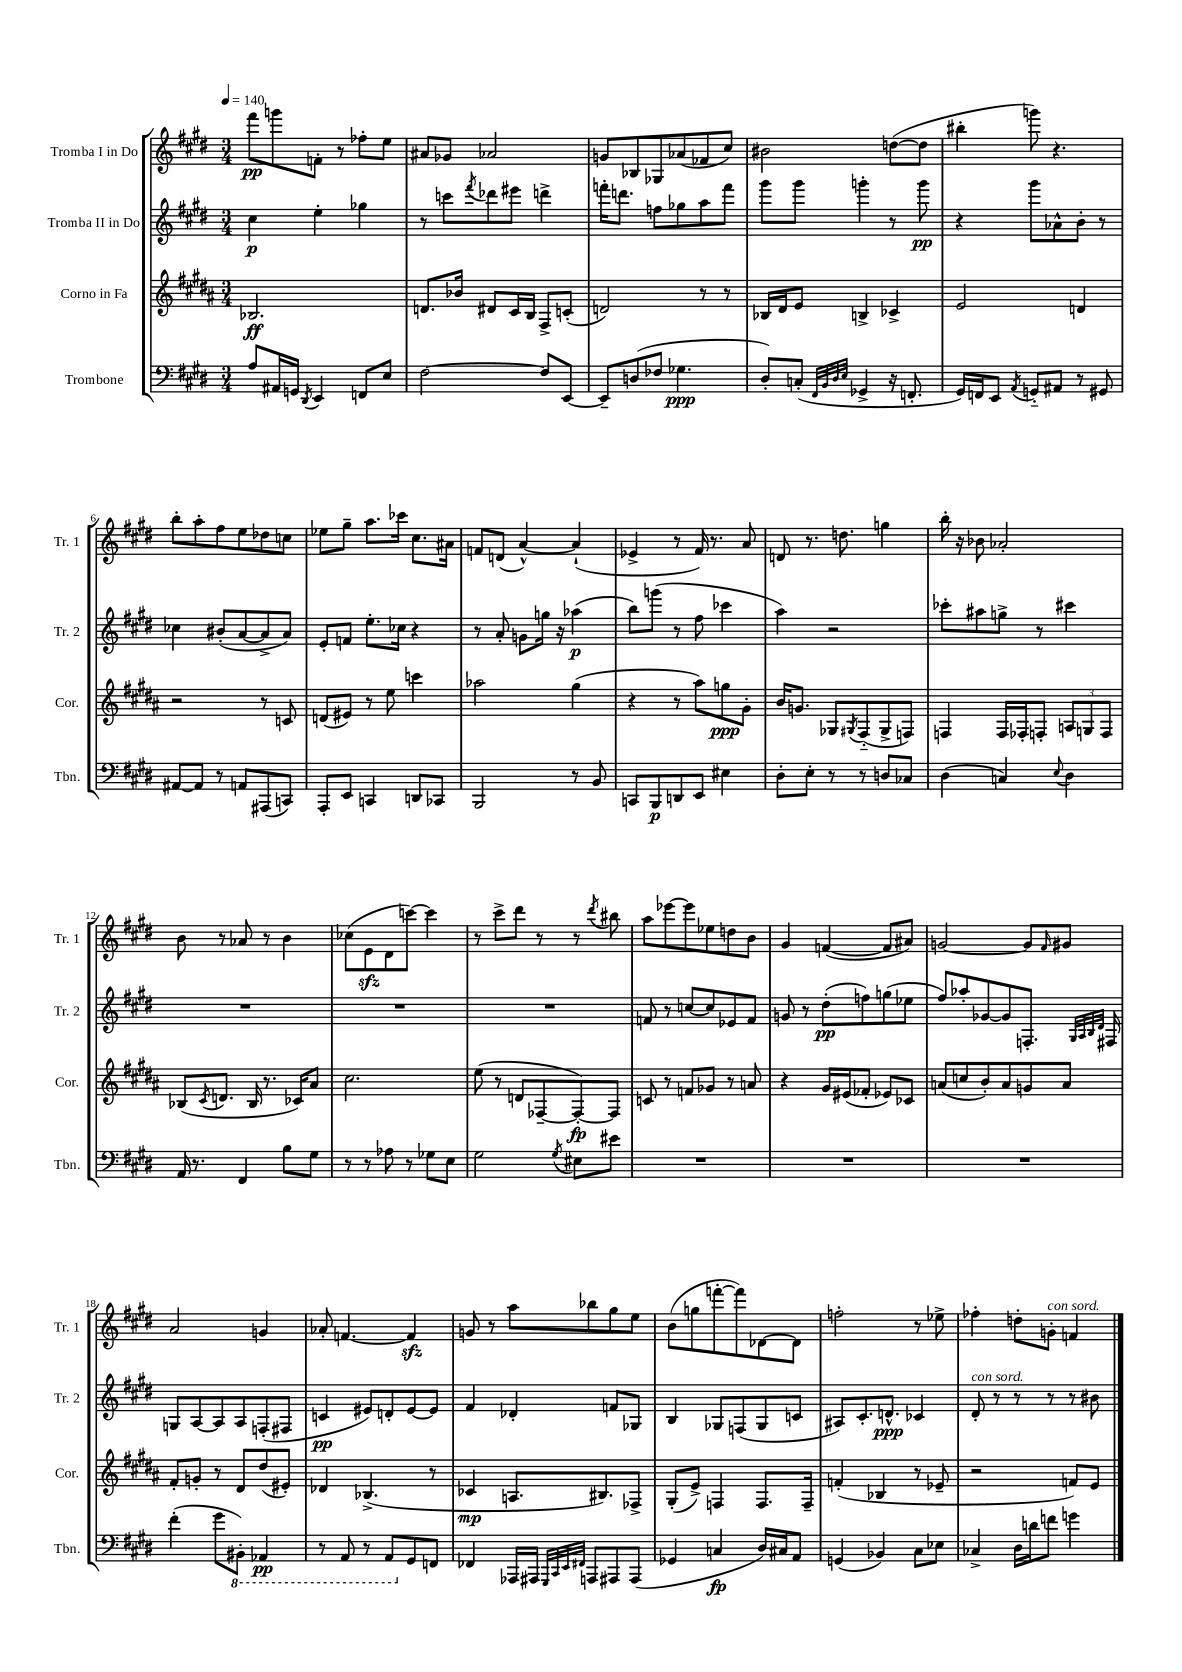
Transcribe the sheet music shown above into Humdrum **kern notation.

**kern	**dynam	**kern	**dynam	**kern	**dynam	**kern	**dynam
*part4	*part4	*part3	*part3	*part2	*part2	*part1	*part1
*staff4	*staff4	*staff3	*staff3	*staff2	*staff2	*staff1	*staff1
*I"Trombone	*	*I"Corno in Fa	*	*I"Tromba II in Do	*	*I"Tromba I in Do	*
*I'Tbn.	*	*I'Cor.	*	*I'Tr. 2	*	*I'Tr. 1	*
*clefF4	*	*clefG2	*	*clefG2	*	*clefG2	*
*k[f#c#g#d#]	*	*k[f#c#g#d#a#]	*	*k[f#c#g#d#]	*	*k[f#c#g#d#]	*
*M3/4	*	*M3/4	*	*M3/4	*	*M3/4	*
*MM140	*	*MM140	*	*MM140	*	*MM140	*
=1	=1	=1	=1	=1	=1	=1	=1
8A/L	.	2.B-X/	ff	4cc#\	p	8fff#\L	pp
16AA#X/L	.	.	.	.	.	8gggn\	.
16GGn/JJ	.	.	.	.	.	.	.
8qDD#/	.	.	.	.	.	.	.
4EE/	.	.	.	4ee'\	.	8fn'\J	.
.	.	.	.	.	.	8r	.
8FFn/L	.	.	.	4gg-X\	.	8ff-X'\L	.
8E/J	.	.	.	.	.	8ee\J	.
=2	=2	=2	=2	=2	=2	=2	=2
[2F#\	.	8.dn/L	.	8r	.	8a#X/L	.
.	.	.	.	8cccn\L	.	8g-X/J	.
.	.	16b-X/Jk	.	.	.	.	.
.	.	.	.	8qfff#/	.	.	.
.	.	8d#X/L	.	8ddd-X\	.	2a-X/	.
.	.	16c#/L	.	8eee#X\J	.	.	.
.	.	16B/JJ	.	.	.	.	.
8F#/L]	.	8F#^/L	.	4dddn^\	.	.	.
[8EE/J	.	(8cn'/J	.	.	.	.	.
=3	=3	=3	=3	=3	=3	=3	=3
8EE~/L]	.	2dn/)	.	16fffn'\KL	.	8gn/L	.
.	.	.	.	8.dddn\J	.	.	.
(8Dn/	.	.	.	.	.	8B-X/	.
8F-X/J	.	.	.	8ffn\L	.	8G-X/	.
4.G-X\	ppp	.	.	8gg-X\	.	(8a-X/	.
.	.	8r	.	8aa\	.	8f-X/	.
.	.	8r	.	8fff\J	.	8cc#/J)	.
=4	=4	=4	=4	=4	=4	=4	=4
8D#'/L)	.	16B-X/LL	.	8ggg#\L	.	2b#X\	.
.	.	16d#/J	.	.	.	.	.
(8Cn'/J	.	8e/J	.	8ggg#\J	.	.	.
32qqFF#/LLL	.	.	.	.	.	.	.
32qqBB/	.	.	.	.	.	.	.
32qqD#/	.	.	.	.	.	.	.
32qqE/JJJ	.	.	.	.	.	.	.
4GG-X^/	.	4Bn^/	.	4gggn'\	.	.	.
16r	.	4c-X^/	.	8r	.	([8ddn\L	.
8.FFn'/	.	.	.	.	.	.	.
.	.	.	.	8ggg\	pp	8dd\J]	.
=5	=5	=5	=5	=5	=5	=5	=5
16GG#/LL)	.	2e/	.	4r	.	4bb#X'\	.
16FFn/J	.	.	.	.	.	.	.
8EE/J	.	.	.	.	.	.	.
8qAA/	.	.	.	.	.	.	.
8GGn/L	.	.	.	8ggg#\L	.	8gggn\)	.
8AA#X/J	.	.	.	8a-X^^\	.	4.r	.
8r	.	4dn/	.	8b'\J	.	.	.
8GG#X/	.	.	.	8r	.	.	.
!!LO:LB:g=z
=6	=6	=6	=6	=6	=6	=6	=6
[8AA#X/L	.	2r	.	4cc-X\	.	8bb'\L	.
8AA#/J]	.	.	.	.	.	8aa'\	.
8r	.	.	.	(8b#X'/L	.	8ff#\	.
8AAn/L	.	.	.	[8a/	.	8ee\	.
(8AAA#X/	.	8r	.	8a^/]	.	8dd-X\	.
8CCn/J)	.	8cn/	.	8a/J)	.	8ccn\J	.
=7	=7	=7	=7	=7	=7	=7	=7
8AAA'/L	.	(8dn/L	.	8e'/L	.	8ee-X\L	.
8EE/J	.	8e#X/J)	.	8fn/J	.	8gg#~\J	.
4CCn/	.	8r	.	8.ee'\L	.	8.aa\L	.
.	.	8ee\	.	.	.	.	.
.	.	.	.	16cc-X\Jk	.	16ccc-X\Jk	.
8DDn/L	.	4cccn\	.	4r	.	8.cc#\L	.
8CC-X/J	.	.	.	.	.	.	.
.	.	.	.	.	.	16a#X\Jk	.
=8	=8	=8	=8	=8	=8	=8	=8
2BBB/	.	2aa-X\	.	8r	.	8fn/L	.
.	.	.	.	8a'/	.	(8dn/J	.
.	.	.	.	8gn\L	.	[4a^^/)	.
.	.	.	.	16ggn\Jk	.	.	.
.	.	.	.	16r	.	.	.
8r	.	(4gg#\	.	(4aa-X\	p	(4a`/]	.
8BB/	.	.	.	.	.	.	.
=9	=9	=9	=9	=9	=9	=9	=9
8CCn/L	.	4r	.	8bb\L)	.	4e-X^/	.
8BBB/	p	.	.	(8gggn\J	.	.	.
8DDn/	.	8r	.	8r	.	8r	.
8EE/J	.	8aa#\L)	.	8ff#\	.	16f#/)	.
.	.	.	.	.	.	8.r	.
4E#X\	.	8ggn\	ppp	4ccc-X\	.	.	.
.	.	8g#'\J	.	.	.	8a/	.
=10	=10	=10	=10	=10	=10	=10	=10
8D#'\L	.	16b/KL	.	4aa\)	.	8dn/	.
.	.	8.gn/J	.	.	.	.	.
8E'\J	.	.	.	.	.	8.r	.
8r	.	8G-X/L	.	2r	.	.	.
.	.	.	.	.	.	8.ddn\	.
.	.	8qG#X/	.	.	.	.	.
8r	.	(8F#/	.	.	.	.	.
8Dn/L	.	8G#^/	.	.	.	4ggn\	.
8C-X/J	.	8Fn/J)	.	.	.	.	.
=11	=11	=11	=11	=11	=11	=11	=11
(4D#\	.	4Fn/	.	8ccc-X'\L	.	16bb'\	.
.	.	.	.	.	.	16r	.
.	.	.	.	8aa#X\	.	8b-X\	.
4Cn/)	.	16F/LL	.	8ggn^\J	.	2a-X'/	.
.	.	16F-X'/J	.	.	.	.	.
.	.	8Fn'/J	.	8r	.	.	.
8qqE/	.	.	.	.	.	.	.
4D#\	.	12An/L	.	4ccc#X\	.	.	.
.	.	12Gn/	.	.	.	.	.
.	.	12F/J	.	.	.	.	.
!!LO:LB:g=z
=12	=12	=12	=12	=12	=12	=12	=12
16AA/	.	(8B-X/L	.	2.r	.	8b\	.
8.r	.	.	.	.	.	.	.
.	.	8qc#/	.	.	.	.	.
.	.	8.dn/J	.	.	.	8r	.
4FF#/	.	.	.	.	.	8a-X/	.
.	.	16B-/	.	.	.	.	.
.	.	8.r	.	.	.	8r	.
8B\L	.	.	.	.	.	4b\	.
.	.	16c-X/KL)	.	.	.	.	.
8G#\J	.	8a#/J	.	.	.	.	.
=13	=13	=13	=13	=13	=13	=13	=13
8r	.	2.cc#\	.	2.r	.	(8cc-X\L	.
8r	.	.	.	.	.	8ezz\	.
8A-X\	.	.	.	.	.	8d#\	.
8r	.	.	.	.	.	[8cccn\J)	.
8G-X\L	.	.	.	.	.	4ccc\]	.
8E\J	.	.	.	.	.	.	.
=14	=14	=14	=14	=14	=14	=14	=14
2G#\	.	(8ee\	.	2.r	.	8r	.
.	.	8r	.	.	.	8ccc#^\L	.
.	.	8dn/L	.	.	.	8ddd#\J	.
.	.	[8F-X~/	.	.	.	8r	.
8qG#/	.	.	.	.	.	.	.
8E#X\L	.	8F-'/_)	fp	.	.	8r	.
.	.	.	.	.	.	8qddd#/	.
8e#X\J	.	8F-/J]	.	.	.	8bb#X\	.
=15	=15	=15	=15	=15	=15	=15	=15
2.r	.	8cn/	.	8fn/	.	8aa\L	.
.	.	8r	.	8r	.	[8eee-X\	.
.	.	8fn/L	.	[8ccn/L	.	8eee-\]	.
.	.	8g-X/J	.	8cc/]	.	8ee-X\	.
.	.	8r	.	8e-X/	.	8ddn\	.
.	.	8an/	.	8f/J	.	8b\J	.
=16	=16	=16	=16	=16	=16	=16	=16
2.r	.	4r	.	8gn/	.	4g#/	.
.	.	.	.	8r	.	.	.
.	.	16g#/LL	.	(8dd#'\L	pp	([4fn/	.
.	.	(16e#X/J	.	.	.	.	.
.	.	8f-X'/J	.	8ffn\)	.	.	.
.	.	8e-X/L)	.	(8ggn\	.	8f/L]	.
.	.	8c-X/J	.	8ee-X\J	.	8a#X/J)	.
=17	=17	=17	=17	=17	=17	=17	=17
2.r	.	(8an/L	.	8ff#/L)	.	[2gn/	.
.	.	8ccn/	.	8aa-X'/	.	.	.
.	.	8b'/)	.	[8g-X/	.	.	.
.	.	8a/	.	8g-/]	.	.	.
.	.	8gn/	.	8.Fn'/J	.	8g/L]	.
.	.	.	.	.	.	16qqf#/	.
.	.	8a/J	.	.	.	8g#X/J	.
.	.	.	.	32qqG#/LLL	.	.	.
.	.	.	.	32qqA/	.	.	.
.	.	.	.	32qqB/	.	.	.
.	.	.	.	32qqd#/JJJ	.	.	.
.	.	.	.	16F#X/	.	.	.
!!LO:LB:g=z
=18	=18	=18	=18	=18	=18	=18	=18
(4f#'\	.	8f#'/L	.	8Gn/L	.	2a/	.
.	.	8gn'/J	.	[8A/	.	.	.
8g#\L	.	8r	.	8A/]	.	.	.
*8ba	*	*	*	*	*	*	*
8BBB#X'\J)	.	8d#/L	.	8A/	.	.	.
4AAA-X/	pp	(8dd#/	.	(8Fn'/	.	4gn/	.
.	.	8e#X'/J)	.	8F#X/J	.	.	.
=19	=19	=19	=19	=19	=19	=19	=19
8r	.	4d-X/	.	4cn/	pp	8a-X'/	.
8AAA/	.	.	.	.	.	[4.fn/	.
8r	.	(4.B-X^/	.	8e#X/L)	.	.	.
8AAA/L	.	.	.	8dn'/	.	.	.
*X8ba	*	*	*	*	*	*	*
8GG#/	.	.	.	[8e#/	.	4fzz/]	.
8FFn/J	.	8r	.	8e#/J]	.	.	.
=20	=20	=20	=20	=20	=20	=20	=20
4FF-X/	.	4c-X/	mp	4f#/	.	8gn/	.
.	.	.	.	.	.	8r	.
16AAA-X/LL	.	8.An/L	.	4d-X'/	.	8aa\L	.
16AAA#X/JJ	.	.	.	.	.	.	.
32qqGGG#/LLL	.	.	.	.	.	.	.
32qqCC#/	.	.	.	.	.	.	.
32qqEE/	.	.	.	.	.	.	.
32qqFF#X/JJJ	.	.	.	.	.	.	.
8AAAn/L	.	.	.	.	.	8bb-X\	.
.	.	8.B#X/)	.	.	.	.	.
8AAA#X/	.	.	.	8fn/L	.	8gg#\	.
(8AAA#/J	.	8F-X^/J	.	8G-X/J	.	8ee\J	.
=21	=21	=21	=21	=21	=21	=21	=21
4GG-X/	.	(8G#'/L	.	4B/	.	(8b\L	.
.	.	8e^/J)	.	.	.	8ggn\	.
4Cn/	fp	4Fn/	.	8G-X/L	.	[8fffn'\	.
.	.	.	.	(8Fn/	.	8fff\])	.
16D#/LL)	.	8.F/L	.	8G-/	.	[8d-X\	.
16C#X/J	.	.	.	.	.	.	.
8AA/J	.	.	.	8cn/J	.	8d-\J]	.
.	.	16F~/Jk	.	.	.	.	.
=22	=22	=22	=22	=22	=22	=22	=22
(4GGn/	.	(4fn'/	.	8A#X/L)	.	2ffn'\	.
.	.	.	.	8.c#'/	.	.	.
4BB-X/)	.	4B-X/	.	.	.	.	.
.	.	.	.	8.dn^^/J	ppp	.	.
8C#\L	.	8r	.	4c-X/	.	8r	.
8E-X\J	.	8e-X~/	.	.	.	8ee-X^\	.
=23	=23	=23	=23	=23	=23	=23	=23
!	!	!	!	!LO:TX:a:i:t=con sord.	!	!	!
4C-X^/	.	2r	.	8d#'/	.	4ff-X'\	.
.	.	.	.	8r	.	.	.
16D#\LL	.	.	.	8r	.	8ddn'\L	.
16dn\J	.	.	.	.	.	.	.
!	!	!	!	!	!	!LO:TX:a:i:t=con sord.	!
8fn\J	.	.	.	8r	.	8gn'\J	.
4gn\	.	8fn/L)	.	8r	.	4fn/	.
.	.	8e/J	.	8b#X\	.	.	.
==	==	==	==	==	==	==	==
*-	*-	*-	*-	*-	*-	*-	*-
